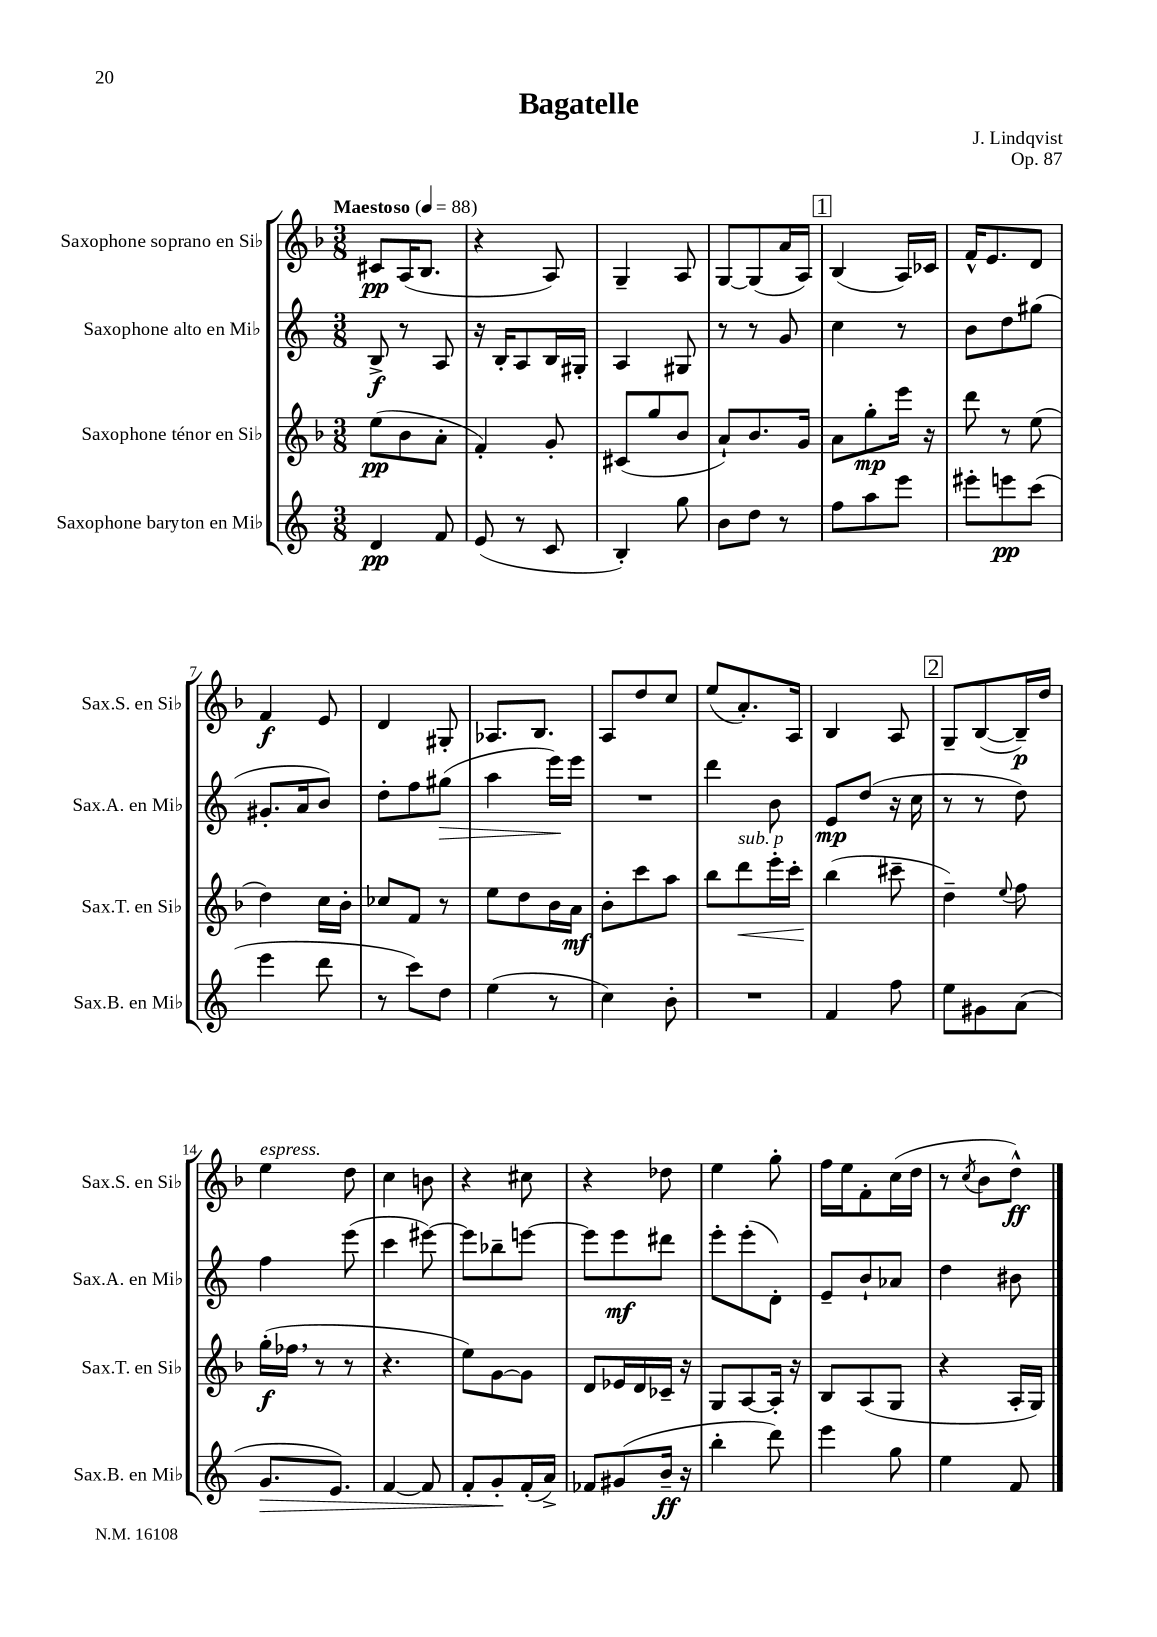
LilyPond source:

\header { title = "Bagatelle" composer = "J. Lindqvist" opus = "Op. 87" }
<<
\new StaffGroup <<
\new Staff = "s0" \with { instrumentName = "Saxophone soprano en Sib" shortInstrumentName = "Sax.S. en Sib" } {
    \clef treble \key f \major \numericTimeSignature \time 3/8 \tempo "Maestoso" 4 = 88
    cis'8\pp a16( bes8. |
    r4 a8) |
    g4-- a8 |
    g8~ g8( a'16 a16) |
    \mark \markup { \box "1" } bes4( a16) ces'16 |
    f'16-^ e'8. d'8 |
    f'4\f e'8 |
    d'4 gis8-. |
    aes8. bes8. |
    a8 d''8 c''8 |
    e''8( a'8.-.) a16 |
    bes4 a8 |
    \mark \markup { \box "2" } g8-- bes8~( bes16--\p) d''16 |
    e''4^\markup { \italic "espress." } d''8 |
    c''4 b'8 |
    r4 cis''8 |
    r4 des''8 |
    e''4 g''8-. |
    f''16 e''16 f'8-. c''16( d''16 |
    r8 \acciaccatura { c''8 } bes'8 d''8-^\ff) \bar "|." |
}
\new Staff = "s1" \with { instrumentName = "Saxophone alto en Mib" shortInstrumentName = "Sax.A. en Mib" } {
    \clef treble \key c \major \numericTimeSignature \time 3/8
    b8->\f r8 a8 |
    r16 b16-. a8 b16 gis16-. |
    a4 gis8 |
    r8 r8 g'8 |
    \mark \markup { \box "1" } c''4 r8 |
    b'8 d''8 gis''8( |
    gis'8.-. a'16 b'8) |
    d''8-. f''8 gis''8\>( |
    a''4 e'''16\!) e'''16 |
    R4. |
    d'''4 b'8 |
    e'8\mp d''8( r16 c''16 |
    \mark \markup { \box "2" } r8 r8 d''8) |
    f''4 e'''8( |
    c'''4 eis'''8~) |
    eis'''8 bes''8-- e'''8~ |
    e'''8 e'''8\mf dis'''8 |
    e'''8-. e'''8-.( d'8-.) |
    e'8-- b'8-! aes'8 |
    d''4 bis'8 \bar "|." |
}
\new Staff = "s2" \with { instrumentName = "Saxophone ténor en Sib" shortInstrumentName = "Sax.T. en Sib" } {
    \clef treble \key f \major \numericTimeSignature \time 3/8
    e''8\pp( bes'8 a'8-. |
    f'4-.) g'8-. |
    cis'8( g''8 bes'8 |
    a'8-!) bes'8. g'16 |
    \mark \markup { \box "1" } a'8 g''8-.\mp e'''16 r16 |
    d'''8 r8 e''8( |
    d''4) c''16 bes'16-. |
    ces''8 f'8 r8 |
    e''8 d''8 bes'16 a'16\mf |
    bes'8-. c'''8 a''8 |
    bes''8 d'''8\<^\markup { \italic "sub. p" } e'''16-. c'''16-. |
    bes''4\!( cis'''8-- |
    \mark \markup { \box "2" } d''4--) \appoggiatura { e''8 } f''8 |
    g''16-.\f( fes''16 \breathe r8 r8 |
    r4. |
    e''8) g'8~ g'8 |
    d'8 ees'16 d'16 ces'16-- r16 |
    g8 a8~ a16-. r16 |
    bes8 a8( g8 |
    r4 a16-. g16) \bar "|." |
}
\new Staff = "s3" \with { instrumentName = "Saxophone baryton en Mib" shortInstrumentName = "Sax.B. en Mib" } {
    \clef treble \key c \major \numericTimeSignature \time 3/8
    d'4\pp f'8 |
    e'8( r8 c'8 |
    b4-.) g''8 |
    b'8 d''8 r8 |
    \mark \markup { \box "1" } f''8 a''8 e'''8 |
    eis'''8-. e'''8\pp c'''8( |
    e'''4 d'''8 |
    r8 c'''8) d''8 |
    e''4( r8 |
    c''4) b'8-. |
    R4. |
    f'4 f''8 |
    \mark \markup { \box "2" } e''8 gis'8 a'8( |
    g'8.\> e'8.) |
    f'4~ f'8 |
    f'8-. g'8-.\! f'16-.( a'16->) |
    fes'8 gis'8( b'16--\ff r16 |
    b''4-. d'''8) |
    e'''4 g''8 |
    e''4 f'8 \bar "|." |
}
>>
>>
